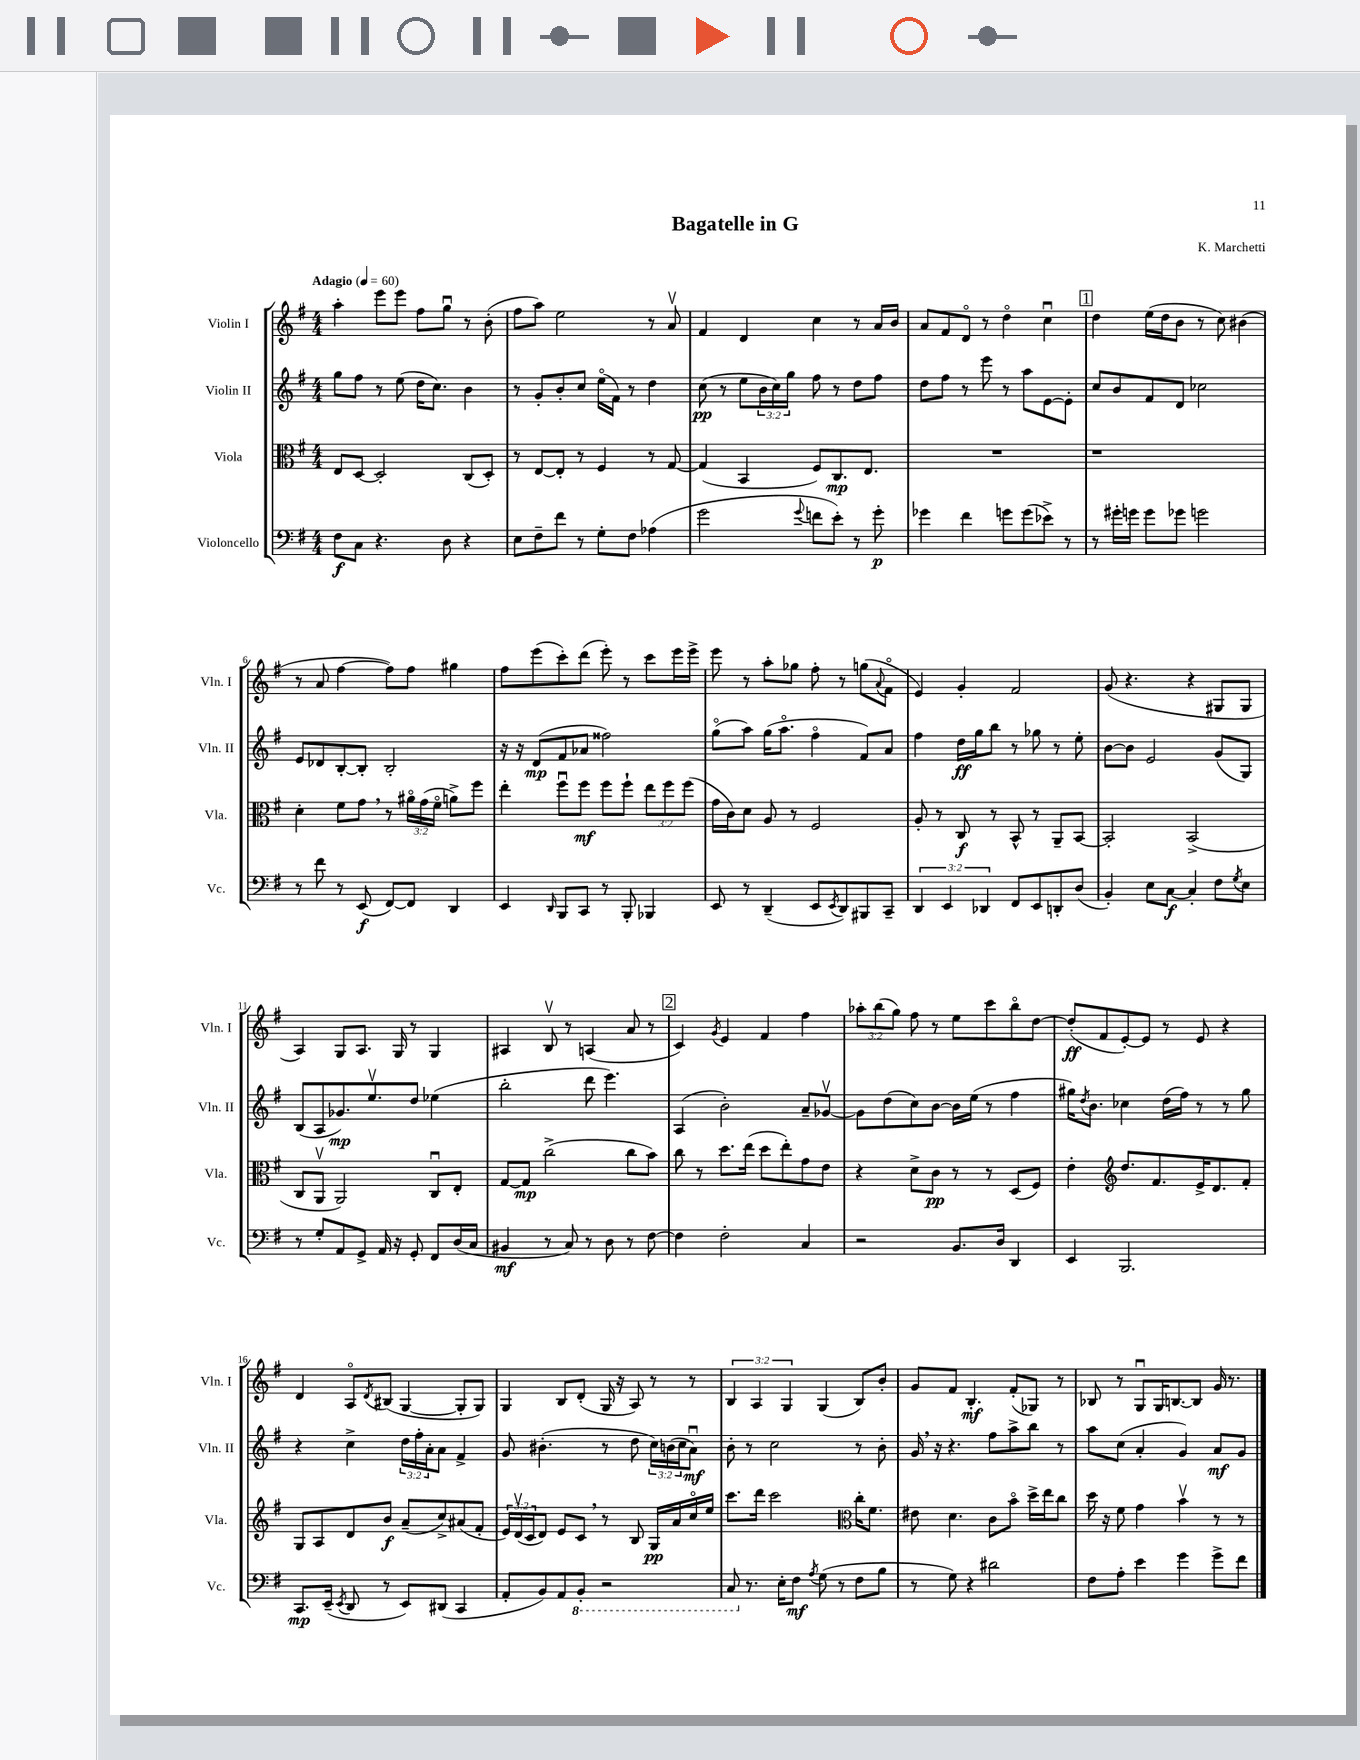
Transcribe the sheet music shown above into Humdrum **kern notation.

**kern	**kern	**kern	**kern
*staff4	*staff3	*staff2	*staff1
*clefF4	*clefC3	*clefG2	*clefG2
*k[f#]	*k[f#]	*k[f#]	*k[f#]
*M4/4	*M4/4	*M4/4	*M4/4
*MM60	*MM60	*MM60	*MM60
8F#	8E	8gg	4aa'
8C	[8D	8ff#	.
4.r	2D']	8r	8eee
.	.	(8ee	8eee
.	.	16dd	8ff#
.	.	8.cc)	.
8D	.	.	8ggu
4r	(8C	4b	8r
.	8D')	.	(8b'
=	=	=	=
8E	8r	8r	8ff#
8F#~	[8E	8g'	8aa)
8f#	8E']	8b'	2ee
8r	8r	8cc	.
8G'	4F#	(16eeo	.
.	.	16f#)	.
8F#	.	8r	.
(4A-	8r	4dd	8r
.	[8G	.	8av
=	=	=	=
2g	(4G]	(8cc	4f#
.	.	8r	.
.	4BB	8ee	4d
.	.	24b	.
.	.	24cc)	.
.	.	24gg	.
8qqg	.	.	.
8f	8F#)	8ff#	4cc
8e')	8.C	8r	.
8r	.	8dd	8r
.	8.E	.	.
8g'	.	8ff#	16a
.	.	.	16b
=	=	=	=
4g-	1r	8dd	8a
.	.	8ff#	8f#
4f#	.	8r	8do
.	.	8eee	8r
8g	.	8r	4ddo
(8g	.	8aa	.
8e-^)	.	[8e	4ccu
8r	.	8e']	.
=	=	=	=
8r	1r	8cc	4dd
16g#'	.	8b	.
16g	.	.	.
8g	.	8f#	(16ee
.	.	.	16dd
8g-	.	8d	8b
2g	.	2cc-	8r
.	.	.	8cc)
.	.	.	(4b#
=	=	=	=
8r	4d'	8e	8r
8f#	.	8d-	8a
8r	8f#	[8B'	[4ff#
(8EE	8g	8B']	.
[8FF#)	8r	2B'	8ff#])
8FF#]	24a#o	.	8ff#
.	(24g	.	.
.	24f#o	.	.
4DD	8a^)	.	4gg#
.	8ff#	.	.
=	=	=	=
4EE	4ee'	16r	8ff#
.	.	16r	.
.	.	(8d	(8eee
16qqDD	.	.	.
8BBB	8ff#u	8f#	8ccc')
8CC	8ff#	8a-	(8ddd
8r	8ff#	2ff##)	8eee')
8BBB'	8ff#`	.	8r
4BBB-	12ee	.	8ccc
.	12ff#	.	.
.	.	.	16eee
.	(12ff#	.	.
.	.	.	16eee^
=	=	=	=
8EE	16g	(8ggo	8eee
.	16c)	.	.
8r	8d	8aa)	8r
(4DD~	8A	(16gg	8aa'
.	.	8.aao	.
.	8r	.	8gg-
8EE	2F#	4ff#o	8ff#'
8qEE	.	.	.
8DD)	.	.	8r
8BBB#	.	8f#)	(8gg
.	.	.	8qqa
8CC~	.	8a	8f#o
=	=	=	=
6DD	8A'	4ff#	4e)
.	8r	.	.
6EE	.	.	.
.	8C	16dd	4g'
.	.	16gg	.
6DD-	.	.	.
.	8r	8bb	.
8FF#	8BB^^	8r	2f#
8EE	8r	8gg-	.
8DD'	8AA~	8r	.
(8D	[8BB	8ee'	.
=	=	=	=
4BB')	2BB']	[8b	(8g
.	.	8b]	4.r
8E	.	2e	.
[8C	.	.	.
4C']	(2BB^	.	4r
8F#	.	(8g	8G#
8qG	.	.	.
8E	.	8G)	8G#
=	=	=	=
8r	8C	(8B	4A)
8G'	8AAv	8A	.
8AA	2AA)	8.g-)	8G
8GG^	.	.	8.A
.	.	8.eev	.
16AA	.	.	.
16r	.	.	16G
8GG'	.	8dd	8r
8FF#	8Cu	(4ee-	4G
(16D	8E'	.	.
16C	.	.	.
=	=	=	=
4BB#	[8G	2bb'	4A#
.	8G]	.	.
8r	(2cc^	.	8Bv
8C)	.	.	8r
8r	.	8ddd	(4A
8D	.	4.eee)	.
8r	8cc	.	8a
[8F#	8b)	.	8r
=	=	=	=
4F#]	8cc	(4A	4c)
.	8r	.	.
.	.	.	8qg
2F#'	8.dd	2b')	4e
.	(16ee	.	.
.	8dd	.	4f#
.	8ee')	.	.
4C	8g	8a~	4ff#
.	8e	[8g-v	.
=	=	=	=
2r	4r	8g-]	12aa-'
.	.	.	(12bb
.	.	(8dd	.
.	.	.	12gg)
.	8d^	8cc)	8ff#
.	8c	[8b	8r
8.BB	8r	16b]	8ee
.	.	(16ee	.
.	8r	8r	8ccc
16D	.	.	.
4DD	(8D	4ff#	8bbo
.	8F#)	.	[8dd
=	=	=	=
4EE	4e'	16gg#)	(8dd']
.	.	8qdd	.
.	.	8.b	.
.	.	.	8f#
*	*clefG2	*	*
2.BBB	8.dd	4cc-	[8e')
.	.	.	8e]
.	8.f#	.	.
.	.	(16dd	8r
.	.	16ff#)	.
.	16e^	8r	8e
.	8.d	.	.
.	.	8r	4r
.	8f#'	8gg#	.
=	=	=	=
8.CC	8G	4r	4d
.	8A	.	.
(16EE~	.	.	.
8qEE	.	.	.
8DD	8d	4cc^	8Ao
.	.	.	8qd
8r	8b	.	(8B#
8EE)	(8a~	24dd	[4G
.	.	24ff#'	.
.	.	24a'	.
(8DD#	8cc^)	8a	.
4CC	(8a#	4f#^	8G']
.	8f#'	.	8G)
=	=	=	=
8AA'	24e)	8g	4G
.	(24dv	.	.
.	24c	.	.
8BB)	8d)	(4.b#'	.
8AA	8e	.	8B
8BBB'	8c	.	(8d'
2r	8r	8r	16G
.	.	.	16r
.	8B	8dd	8A)
.	16G	24cc)	8r
.	.	(24b	.
.	16a	.	.
.	.	24cc	.
.	16cco	8au)	8r
.	16ee	.	.
=	=	=	=
8CC	8.ccc	8b'	6B
8.r	.	8r	.
.	.	.	6A
.	16ddd	.	.
.	2ccc	2cc	.
16E'	.	.	.
.	.	.	6G
8F#	.	.	.
8qA	.	.	.
(8G	.	.	(4G
8r	.	.	.
*	*clefC3	*	*
8F#	16cc'	8r	8B)
.	8.f#	.	.
8B	.	8b'	8b'
=	=	=	=
8r	8e#	16g	8g
.	.	16r	.
8G)	4.d	4.r	8f#
4r	.	.	4.B'
2d#	8c	8ff#	.
.	8bo	8aa^	(8f#'
.	16dd^	8bb	8G-)
.	16ee	.	.
.	8cc	8r	8r
=	=	=	=
8F#	16dd	8aa	8B-
.	16r	.	.
8A'	8f#	(8cc	8r
4e	4g	4a'	8Gu
.	.	.	16G
.	.	.	[8.B
4g	4bv	4g)	.
.	.	.	8B]
8g^	8r	8a	16g
.	.	.	8.r
8f#	8r	8g	.
==	==	==	==
*-	*-	*-	*-
